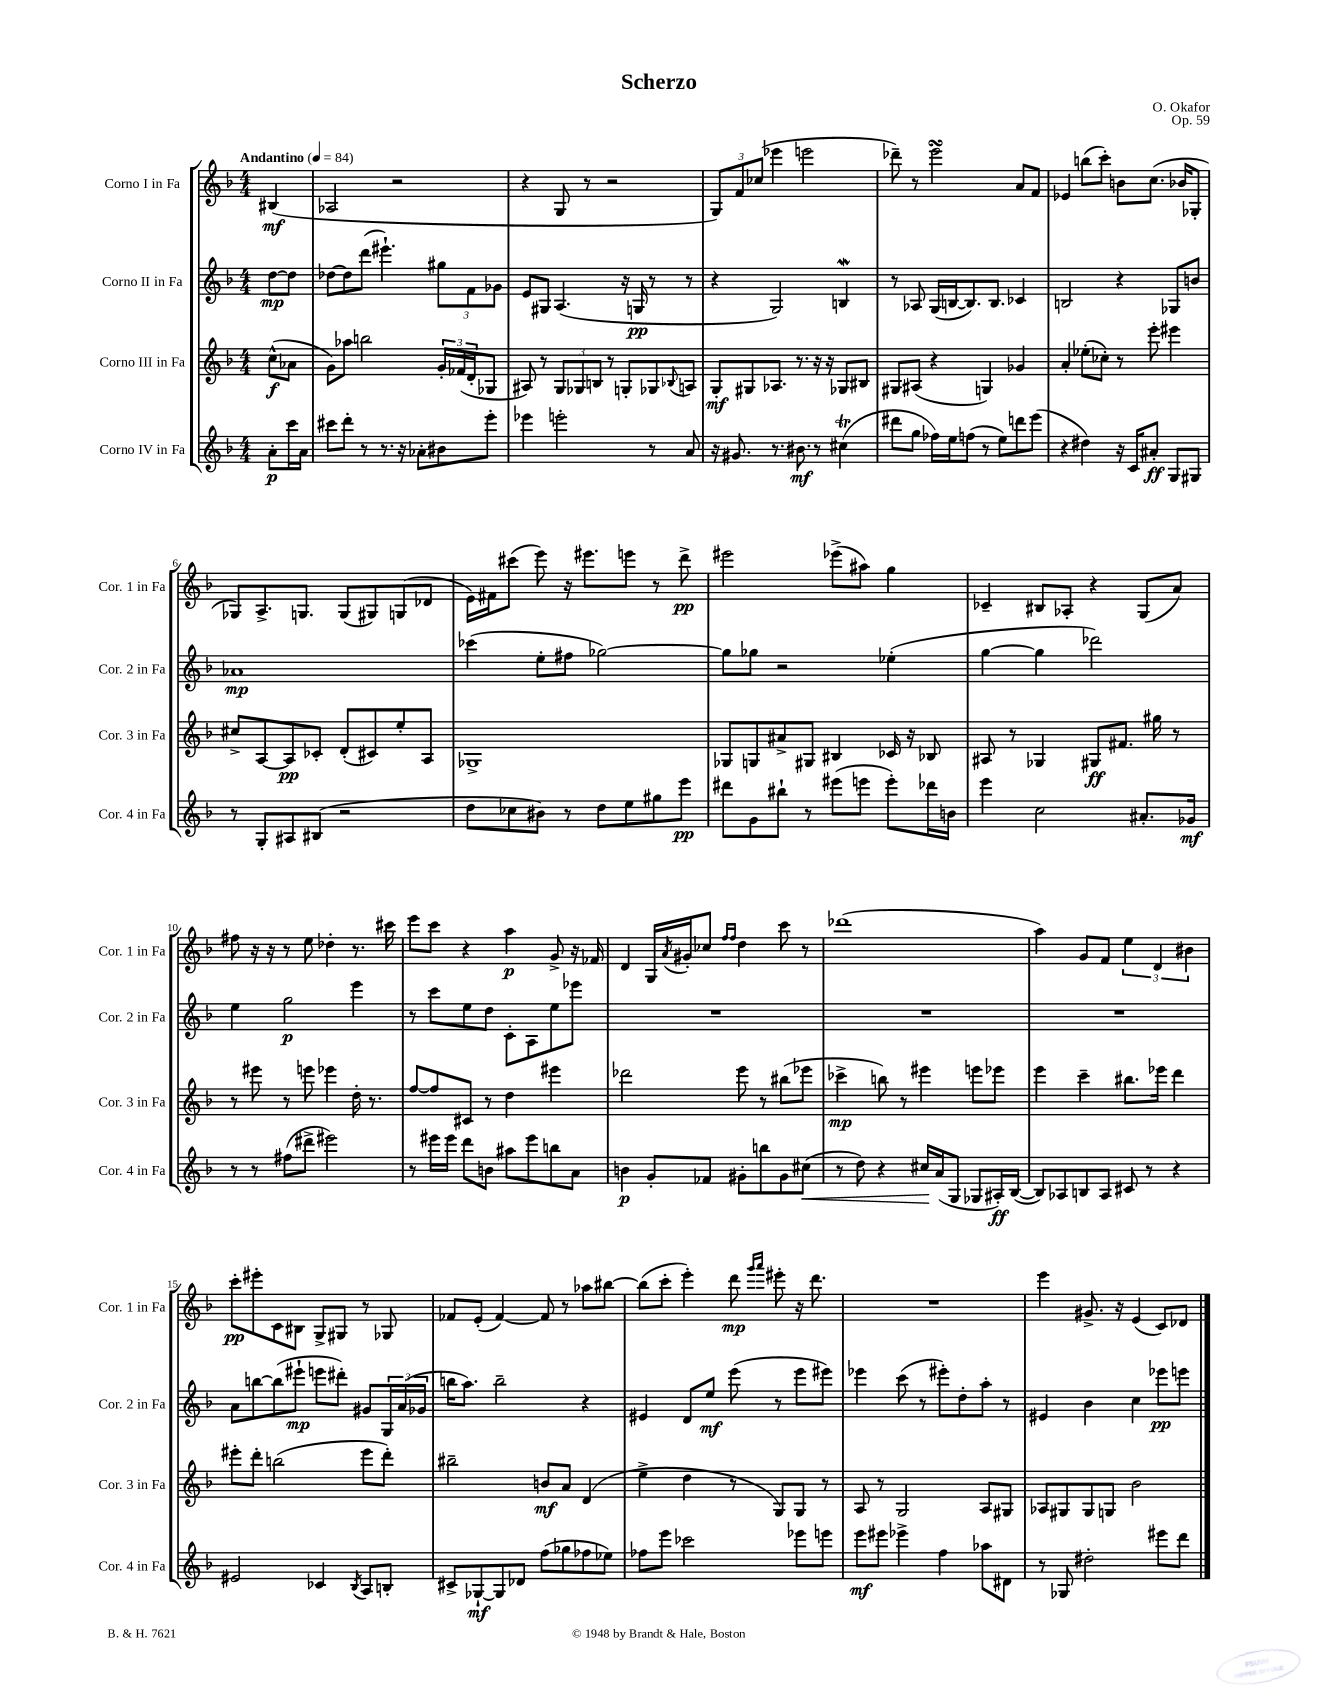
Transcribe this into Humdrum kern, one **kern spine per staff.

**kern	**kern	**kern	**kern
*staff4	*staff3	*staff2	*staff1
*clefG2	*clefG2	*clefG2	*clefG2
*k[b-]	*k[b-]	*k[b-]	*k[b-]
*M4/4	*M4/4	*M4/4	*M4/4
*MM84	*MM84	*MM84	*MM84
8a'\L	(8cc^^\L	[8dd\L	(4B#/
16ccc\L	8a-\J	8dd\]J	.
16a\JJ	.	.	.
=	=	=	=
8ccc#\L	8g\L)	[8dd-\L	2A-/
8ddd'\J	8aa-\J	8dd-\]	.
8r	2bb\	(8ddd\J	.
8.r	.	4.eee#`\)	.
.	.	.	2r
16r	.	.	.
8a-'\L	.	.	.
8b#\	24g'/LL	12gg#\L	.
.	(24f-/	.	.
.	24d'/J	12f\	.
8eee'\J	8G-/J	.	.
.	.	12g-\J	.
=	=	=	=
4eee-\	8A#/)	8e/L	4r
.	8r	8G#/J	.
2eee'\	12G/L	(4.A/	8G/
.	12G-/	.	.
.	.	.	8r
.	12B/J	.	.
.	8r	.	2r
.	8G'/L	16r	.
.	.	16G/	.
8r	8G-/	8r	.
.	8qqB-/	.	.
8a/	8A/J	8r	.
=	=	=	=
16r	8G'/L	4r	12G/L)
8.g#/	.	.	.
.	.	.	12f/
.	8G#/	.	.
.	.	.	(12cc-/J
8.r	8.A-/J	2G/)	4eee-\
8.b#\	8.r	.	.
.	.	.	2eee\
8r	16r	.	.
.	16r	.	.
(4cc#\	8G-/L	4B/	.
.	8B#/J	.	.
=	=	=	=
8ddd#\L	8G#/L	8r	8ddd-~\)
8gg\J	(8A#/J	8A-/	8r
16ff-\LL)	4r	(16G/LL	2eee\
16ee\J	.	[16B/J	.
(8ff\J	.	8.B/])	.
8r	4G/)	.	.
.	.	8.B/J	.
8ee\L)	.	.	.
8ddd\	4g-/	4c-/	8a/L
(8eee\J	.	.	8f/J
=	=	=	=
4r	4a'/	2B/	4e-/
4dd#\)	(8ee-'\L	.	(8bb\L
.	8cc-'\J)	.	8ccc'\J)
16r	8r	4r	8b\L
16c/LK	.	.	.
8a#'/J	8eee'\	.	(8.cc\J
8G/L	4eee#\	8G-/L	.
.	.	.	16b-/LK
8G#/J	.	8b/J	8G-'/J
=	=	=	=
8r	8cc#^/L	1a-	8G-/L)
8G'/L	[8A/	.	8.A^/
8A#/	8A/]	.	.
.	.	.	8.G/J
(8B#/J	8c-'/J	.	.
2r	(8d'/L	.	(8G/L
.	8c#/)	.	8G#/)
.	8ee'/	.	(8G/
.	8A/J	.	8d-/J
=	=	=	=
8dd\L	1G-^	(4ccc-\	16e\LL)
.	.	.	16f#\J
8cc-\	.	.	(8ccc#\J
8b#\J)	.	8ee'\L	8eee\)
8r	.	8ff#\J	16r
.	.	.	8.eee#\L
8dd\L	.	[2gg-\)	.
8ee\	.	.	8eee\J
8gg#\	.	.	8r
8eee\J	.	.	8ddd^\
=	=	=	=
8ddd#\L	8G-/L	8gg-\]L	2eee#\
8g\	8G/	8gg-\J	.
8bb#`\J	8a#^/	2r	.
8r	8G#/J	.	.
(8eee#\L	4B#/	.	(8eee-^\L
8eee\J	.	.	8aa#\J)
8eee'\L)	16c-/	(4ee-'\	4gg\
.	16r	.	.
16ddd-\L	8B-/	.	.
16b\JJ	.	.	.
=	=	=	=
4eee\	8A#/	[4gg\	4c-~/
.	8r	.	.
2cc\	4G-/	4gg\]	8B#/L
.	.	.	8A-'/J
.	8G#/L	2ddd-\)	4r
.	8.f#/J	.	.
8.a#'/L	.	.	(8G/L
.	16gg#\	.	.
.	8r	.	8a/J)
16g-/Jk	.	.	.
=	=	=	=
8r	8r	4ee\	8ff#\
8r	8eee#\	.	16r
.	.	.	16r
(8ff#\L	8r	2gg\	8r
8ddd#^\J	8eee\	.	8ee\
2eee#\)	4eee-\	.	4dd-'\
.	16dd'\	4eee\	8.r
.	8.r	.	.
.	.	.	16ccc#\
=	=	=	=
8r	[8ff/L	8r	8eee\L
16eee#\LL	8ff/]	8ccc\L	8ccc\J
16eee#\JJ	.	.	.
8ddd\L	8c#/J	8ee\	4r
8b\J	8r	8dd\J	.
8aa#\L	4dd\	8c'\L	4aa\
8eee#\	.	8A\	.
8bb\	4eee#\	8ee\	8g^/
8a\J	.	8eee-\J	16r
.	.	.	16f-/
=	=	=	=
4b\	2ddd-\	1r	4d/
8g'/L	.	.	16G/LL
.	.	.	8qa/
.	.	.	16g#'/J
8f-/J	.	.	8cc-/J
.	.	.	16qqff/LL
.	.	.	16qqff/JJ
8g#'\L	8eee\	.	4dd\
8bb\	8r	.	.
8g#\	(8bb#\L	.	8ccc\
(8cc#\J	8eee-\J	.	8r
=	=	=	=
8r	4ccc-^\	1r	(1ddd-
8dd\)	.	.	.
4r	8bb\)	.	.
.	8r	.	.
16cc#/LL	4eee#\	.	.
(16a/J	.	.	.
8G/J	.	.	.
8G-/L	8eee\L	.	.
16A#'/L)	8eee-\J	.	.
([16B-/JJ	.	.	.
=	=	=	=
8B-/]L)	4eee\	1r	4aa\)
8A-/	.	.	.
8B/	4ccc~\	.	8g/L
8A-/J	.	.	8f/J
8c#/	8.bb#\L	.	6ee\
8r	.	.	.
.	.	.	6d/
.	16eee-\Jk	.	.
4r	4ddd\	.	.
.	.	.	6b#\
=	=	=	=
2e#/	8eee#'\L	8a\L	8ccc'\L
.	8ddd'\J	[8bb\	8eee#'\
.	(2bb\	(8bb\]	8c\
.	.	8eee#`\J	8B#\J
4c-/	.	8eee\L	8G^/L
.	.	8ddd#'\J)	8G#/J
8qB-/	.	.	.
8A/L	8eee#\L	8g#/L	8r
8B'/J	8ddd'\J)	24G/L	8G-/
.	.	(24a/	.
.	.	24g-/JJ	.
=	=	=	=
8c#^/L	2bb#~\	16bb\LK	8f-/L
.	.	8.aa\J)	.
[8G-`/	.	.	(8e'/J
8G-/]	.	2bb~\	[4f-/)
8d-/J	.	.	.
(8ff\L	8b/L	.	8f-/]
8gg-\	8a/J	.	8r
8ff-\	(4d/	4r	8aa-\L
8ee-\J)	.	.	[8bb#\J
=	=	=	=
8ff-\L	4ee^\	4e#/	(8bb#\]L
8eee\J	.	.	8ccc'\J
2ccc-\	4dd\	8d/L	4eee'\)
.	.	8ee/J	.
.	8r	(8eee\	8ddd\
.	.	.	16qqggg/LL
.	.	.	16qqaaa/JJ
.	8G/L)	8r	8eee#'\
8eee-\L	8G/J	8eee\L	16r
.	.	.	8.ddd\
8eee\J	8r	8eee#\J)	.
=	=	=	=
8eee\L	8A/	4eee-\	1r
8eee#\J	8r	.	.
4eee-^\	2G/	(8ccc\	.
.	.	8r	.
4ff\	.	8eee#'\L)	.
.	.	8dd'\	.
8aa-\L	8A/L	8aa'\J	.
8d#\J	8G#/J	8r	.
=	=	=	=
8r	8A-/L	4e#/	4eee\
8G-/	8G#/	.	.
2dd#'\	8G#/	4b-\	8.g#^/
.	8G/J	.	.
.	.	.	16r
.	2b-\	4cc\	(4e/
8eee#\L	.	8eee-\L	8c/L)
8ddd\J	.	8eee\J	8d-/J
==	==	==	==
*-	*-	*-	*-
